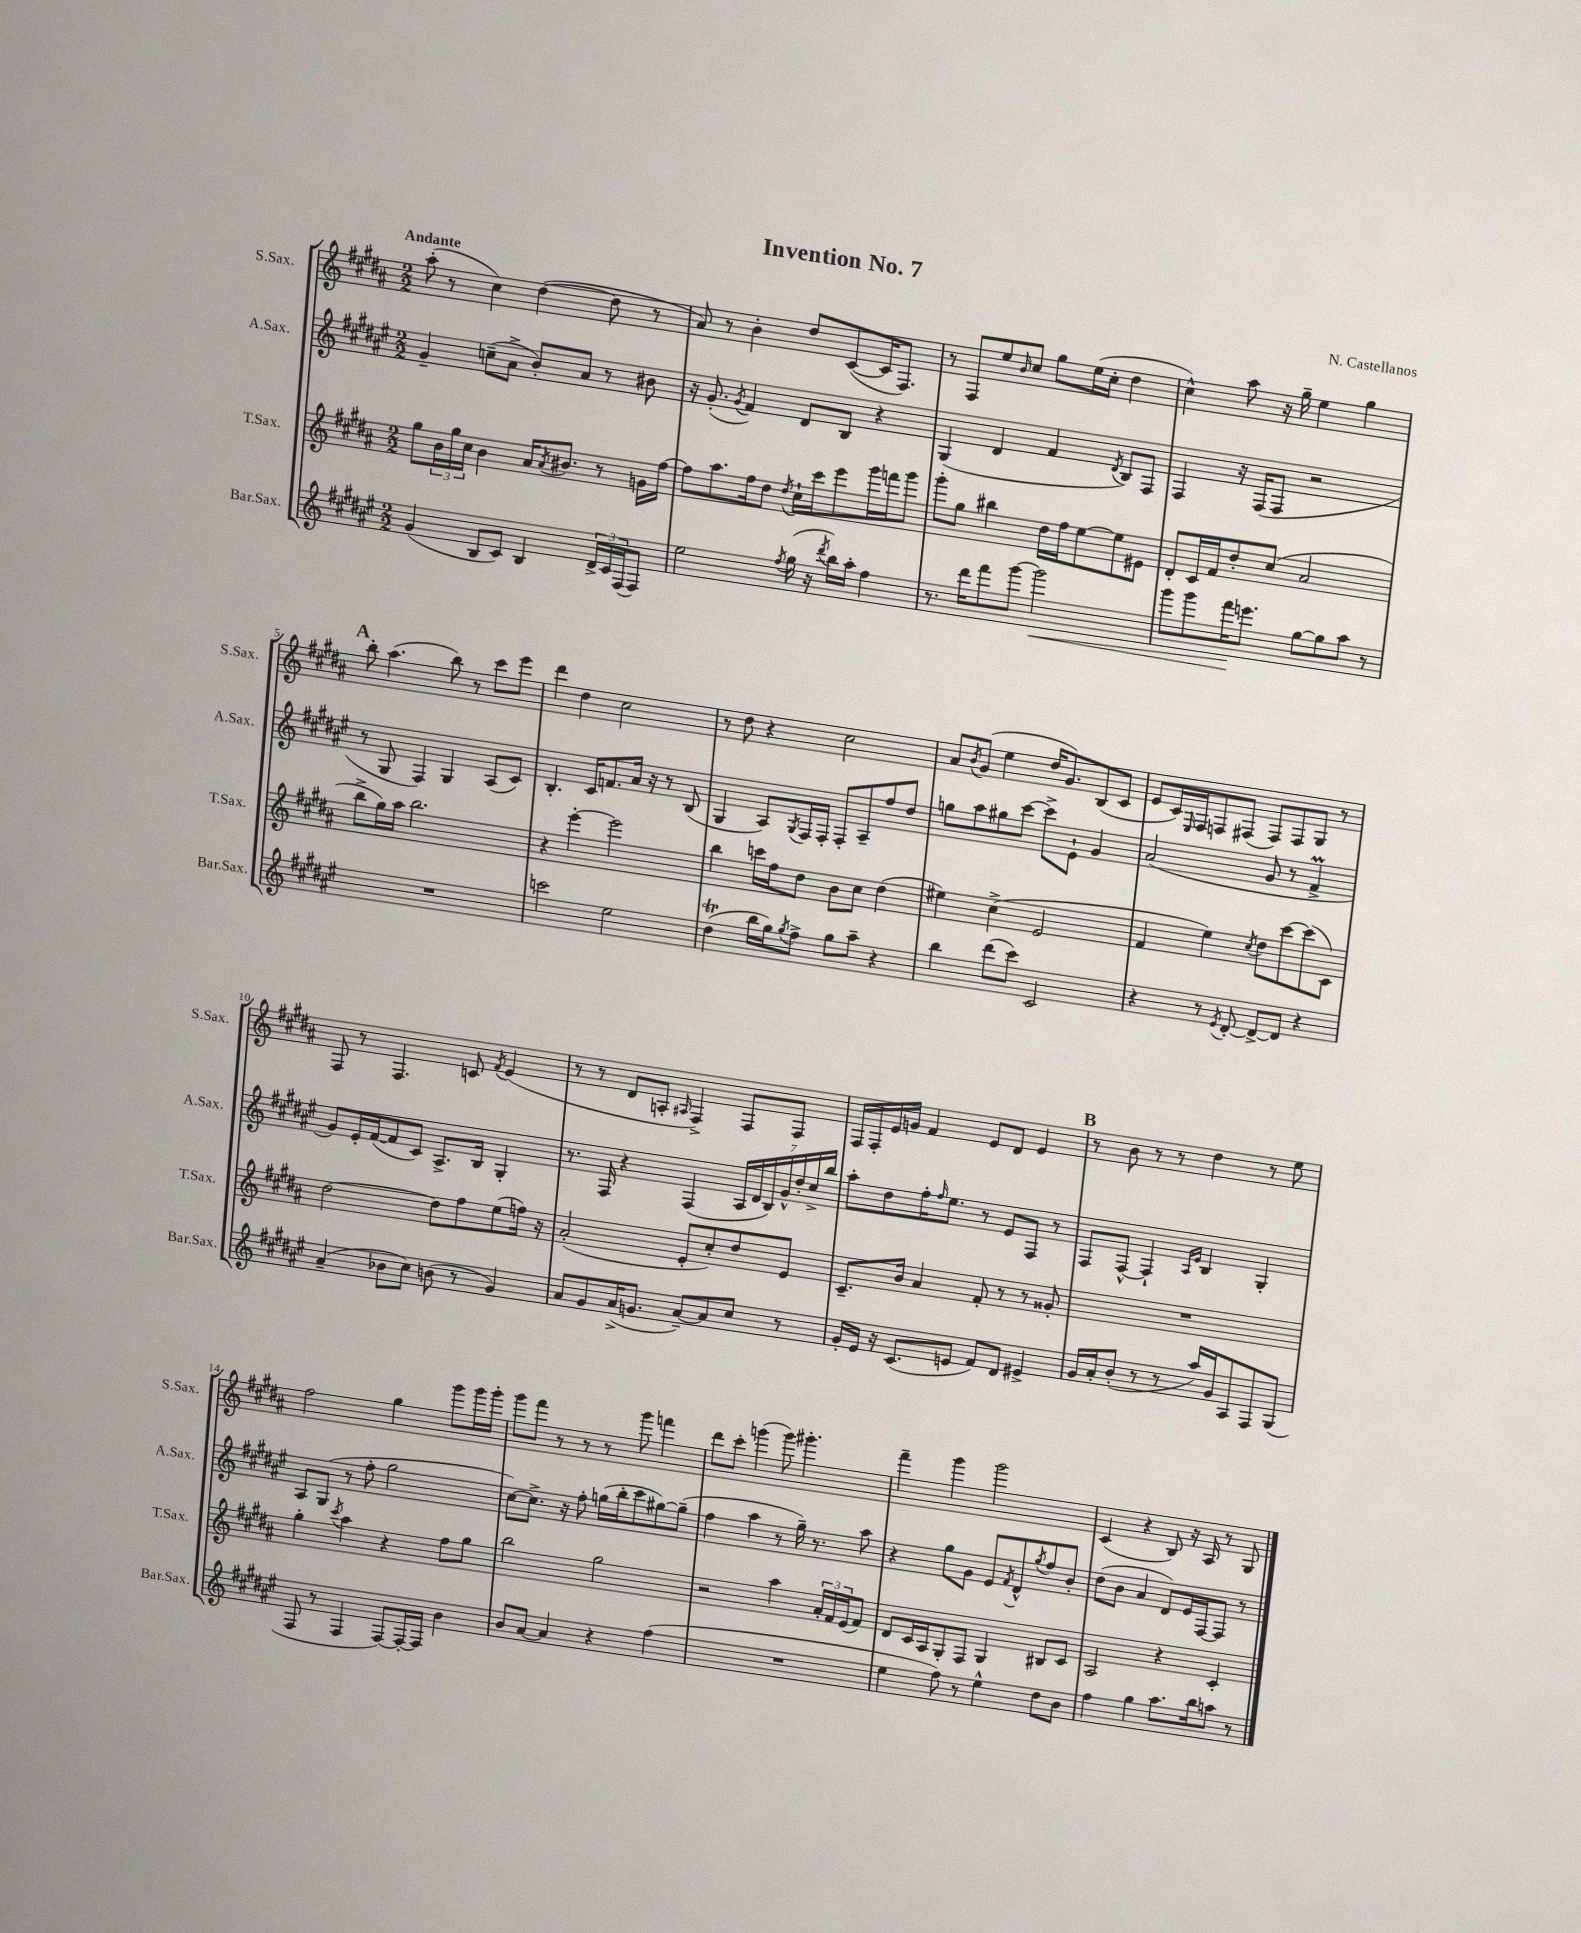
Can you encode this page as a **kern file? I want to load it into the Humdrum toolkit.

**kern	**dynam	**kern	**kern	**kern
*part4	*part4	*part3	*part2	*part1
*staff4	*staff4	*staff3	*staff2	*staff1
*I"Bar.Sax.	*	*I"T.Sax.	*I"A.Sax.	*I"S.Sax.
*I'Bar.Sax.	*	*I'T.Sax.	*I'A.Sax.	*I'S.Sax.
*clefG2	*	*clefG2	*clefG2	*clefG2
*k[f#c#g#d#a#e#]	*	*k[f#c#g#d#a#]	*k[f#c#g#d#a#e#]	*k[f#c#g#d#a#]
*M2/2	*	*M2/2	*M2/2	*M2/2
=1	=1	=1	=1	=1
!	!	!	!	!LO:TX:a:B:t=Andante
(4g#/	.	8gg#\L	4g#~/	(8aa#'\
.	.	24b\L	.	8r
.	.	24gg#\	.	.
.	.	24cc#\JJ	.	.
8B/L	.	4b\	(8ccn~\L	4cc#\)
8c#/J)	.	.	8a#^\J	.
4B/	.	16a#/KL	8b'/L)	([4dd#\
.	.	8qa#/	.	.
.	.	8.b#X/J	.	.
.	.	.	8a#/J	.
24d#^/LL	.	8r	8r	8dd#\]
24c#/	.	.	.	.
(24F#/J	.	.	.	.
8F#/J)	.	16gn\LL	8b#X\	8r
.	.	[16ff#\JJ	.	.
=2	=2	=2	=2	=2
2ee#\	.	8ff#\L]	16r	8a#/)
.	.	.	(8.g#'/	.
.	.	8.aa#\	.	8r
.	.	.	8qg#/	.
.	.	.	4f#/)	4b'\
.	.	16ff#\k	.	.
.	.	8dd#\J	.	.
8qff#/	.	8qdd#/	.	.
(16gg#\	.	16cc#`\LL	8d#/L	8dd#/L
16r	.	16ccc#\J	.	.
8qddd#/	.	.	.	.
16bb\LL)	.	8eee\	8B/J	([8c#/
16aa#'\JJ	.	.	.	.
4ff#\	.	16ggg#\L	4r	16c#/K]
.	.	16fffn\J	.	8.F#/J)
.	.	8ggg#\J	.	.
=3	=3	=3	=3	=3
8.r	.	8ggg#'\L	(4G#/	8r
.	.	8gg#\J	.	8F#/L
16ddd#\KL	.	.	.	.
8fff#\	.	4bb#X\	4d#/	8ee/
.	.	.	.	16qqb/
[8ggg#\J	.	.	.	8cc#/J
!	!LO:HP:b	!	!	!
2ggg#\]	<	16dd#\LL	4f#/	8gg#\L
.	.	16ff#\J	.	.
.	.	[8ee\	.	(16ee\L
.	.	.	.	16cc#'\JJ
.	.	.	8qd#/	.
.	.	8ee\]	8B/L)	4dd#\
.	.	8e#X\J	8F#/J	.
=4	=4	=4	=4	=4
8ggg#\L	.	8d#'/L	4F#/	4cc#^^\)
8ggg#\	.	16c#/L	.	.
.	.	16f#/J	.	.
16fff#\K	.	8dd#'/	16r	8aa#\
8.eeen\J	[	.	(16F#/KL	.
.	.	(8cc#/J	8F#/J	16r
.	.	.	.	16gg#~\
[8gg#\L	.	2a#/	2r	4ee\
8gg#\]	.	.	.	.
8aa#\J	.	.	.	4gg#\
8r	.	.	.	.
!!LO:LB:g=z
!!LO:REH:place=s1:t=A
=5	=5	=5	=5	=5
1r	.	8bb^\L	8r	8bb'\
.	.	16gg#\L)	8G#/	(4.aa#\
.	.	16aa#\JJ	.	.
.	.	2.bb\	4F#/)	.
.	.	.	4G#/	8bb\)
.	.	.	.	8r
.	.	.	(8A#/L	8ccc#\L
.	.	.	8c#/J)	8eee\J
=6	=6	=6	=6	=6
2cccn\	.	4r	4.B'/	4ddd#\
.	.	[4eee'\	.	4dd#\
.	.	.	16c#/KL	.
.	.	.	8.fn/	.
2ee#\	.	2eee\]	.	2cc#\
.	.	.	16a#/Jk	.
.	.	.	16r	.
.	.	.	8r	.
.	.	.	(8B/	.
=7	=7	=7	=7	=7
(4dd#T\	.	4bb\	4G#/	8r
.	.	.	.	8dd#\
16bb\LL	.	16cccn\LL	8A#/L)	4r
16gg#\J)	.	16ff#\J	.	.
8qgg#/	.	.	8qG#/	.
8ff#^\J	.	8dd#\J	16F#/L	.
.	.	.	16F#'/JJ	.
8gg#\L	.	8b\L	8F#'/L	2cc#\
8aa#~\J	.	8cc#\J	8A#~/	.
4r	.	(4dd#\	8ff#/	.
.	.	.	8dd#/J	.
=8	=8	=8	=8	=8
4bb\	.	4ee#X\)	8ggn\L	8a#/L
.	.	.	.	8qb/
.	.	.	8aa#\	(8g#/J
(8ddd#\L	.	(4cc#^\	8gg#X\	4ee\
8ccc#\J)	.	.	[8ccc#\J	.
2c#/	.	2e/	8ccc#^\L]	16dd#/KL
.	.	.	.	8.g#/)
.	.	.	8e#`\J	.
.	.	.	4g#/	(8B/
.	.	.	.	8c#/J
=9	=9	=9	=9	=9
4r	.	4f#/	(2a#/	8e/L
.	.	.	.	16c#/L)
.	.	.	.	16qqE/
.	.	.	.	16F#/J
8r	.	4ee\)	.	8Fn/
8qe#/	.	.	.	.
[8d#'/	.	.	.	(8F#X/J
.	.	8qcc#/	.	.
8d#^/L_	.	8dd#\L	8g#/	8F#/L)
8d#/J]	.	[8ccc#\	8r	8F#/
4r	.	(8ccc#\]	4f#M^/	8G#/J
.	.	8c#\J)	.	8r
!!LO:LB:g=z
=10	=10	=10	=10	=10
(4a#~/	.	[2dd#\	8g#/L)	8F#/
.	.	.	16e#'/L	8r
.	.	.	([16f#/J	.
8b-X\L	.	.	8f#/]	4.F#/
8cc#\J)	.	.	8c#/J)	.
(8bn\	.	8dd#\L]	8.A#^/L	.
8r	.	8ff#\	.	8cn/
.	.	.	16B/Jk	.
.	.	.	.	8qf#/
4g#/)	.	(8ee\	4G#'/	(4e/
.	.	16ffn\Jk)	.	.
.	.	16r	.	.
=11	=11	=11	=11	=11
8a#/L	.	(2a#'/	8.r	8r
8g#/	.	.	.	8r
.	.	.	16F#/	.
(16a#^/K	.	.	4r	8d#/L
8.gn/J	.	.	.	.
.	.	.	.	8An'/J
.	.	.	.	16qqA#X/
[8a#~/L)	.	8e'/L	(4F#/	4F#^/)
8a#/]	.	8cc#'/)	.	.
8cc#/J	.	8dd#/	28A#/LL	8F#/L
.	.	.	28d#/	.
.	.	.	28B/)	.
.	.	.	28g#^^/	.
8r	.	8e/J	.	8F#/J
.	.	.	28dd#'/	.
.	.	.	28cc#^/	.
.	.	.	28bb/JJ	.
=12	=12	=12	=12	=12
16g#'/LL	.	8.c#~/L	8aa#'\L	16F#/LL
16e#/JJ	.	.	.	16F#'/
16r	.	.	8dd#\	16e/
(8.c#/L	.	16b/Jk	.	16gn/JJ
.	.	4a#/	16ff#'\K	4f#/
.	.	.	16qqff#/	.
.	.	.	8.ee#\J	.
8en/J	.	.	.	.
8f#/L)	.	8f#'/	8r	8e/L
8d#/J	.	8r	8e#/L	8d#/J
4e#X^/	.	8r	8F#/J	4e/
.	.	8g##X'/	8r	.
!!LO:REH:place=s1:t=B
=13	=13	=13	=13	=13
16g#/LL	.	1r	8F#/L	8r
16a#'/J	.	.	.	.
(8b'/J	.	.	[8F#^^/J	8b\
8r	.	.	4F#`/]	8r
8r	.	.	.	8r
.	.	.	16qqA#/LL	.
.	.	.	16qqe#/JJ	.
16aa#/LL)	.	.	4B/	4dd#\
16g#/J	.	.	.	.
8A#/	.	.	.	.
8F#/	.	.	4G#'/	8r
(8G#/J	.	.	.	8ee\
!!LO:LB:g=z
=14	=14	=14	=14	=14
8F#/	.	4gg#'\	8A#/L	2ff#\
8r	.	.	(8G#/J	.
.	.	8qccc#/	.	.
4F#/	.	4aa#\	8r	.
.	.	.	8ff#'\	.
[8F#/L)	.	4r	2gg#\	4gg#\
16F#'/L_	.	.	.	.
16F#/JJ]	.	.	.	.
4b\	.	8ff#\L	.	8ggg#\L
.	.	8gg#\J	.	16ggg#\L
.	.	.	.	16ggg#'\JJ
=15	=15	=15	=15	=15
8b/L	.	2bb\	[8cc#\L)	8ggg#\L
[8a#/J	.	.	8.cc#^\J]	8fff#\J
4a#/]	.	.	.	8r
.	.	.	16r	.
.	.	.	8ff#'\	8r
4r	.	2gg#\	(16ggn\LL	8r
.	.	.	16bb'\J	.
.	.	.	8ccc#\	8ggg#\
(4ff#\	.	.	[8gg#X\)	4fffn\
.	.	.	(8gg#~\J]	.
=16	=16	=16	=16	=16
1r	.	2r	4ff#\	8ddd#\L
.	.	.	.	8ccc#'\J
.	.	.	4aa#\	(4gggn\
.	.	4aa#\	8r	8ggg\)
.	.	.	16gg#~\)	4.ggg#X'\
.	.	.	8.r	.
.	.	24a#'/LL	.	.
.	.	24f#/	.	.
.	.	(24e/J	.	.
.	.	8f#/J)	8aa#\	.
=17	=17	=17	=17	=17
4ee#\	.	8d#/L	4r	4fff#~\
.	.	16c#/L	.	.
.	.	16A#/J	.	.
8ff#\)	.	8G#'/	8gg#\L	4ggg#\
8r	.	8F#/J	8g#\J	.
4ee#^^\	.	4G#/	8e#/L	2ggg#\
.	.	.	8qf#/	.
.	.	.	8d#^^/	.
.	.	.	8qgg#/	.
8dd#\L	.	8B#X/L	8ff#/	.
8b\J	.	8c#/J	8b'/J	.
=18	=18	=18	=18	=18
4ff#\	.	2A#/	(8dd#\L	(4c#/
.	.	.	8b\J	.
4gg#\	.	.	4a#/	4r
8.aa#\L	.	4r	8d#/L)	8B/)
.	.	.	16e#/L	16r
16bb\k	.	.	[16F#/J	16A#/
8aan\J	.	4c#'/	8F#/J]	8r
8r	.	.	8r	8G#/
==	==	==	==	==
*-	*-	*-	*-	*-
